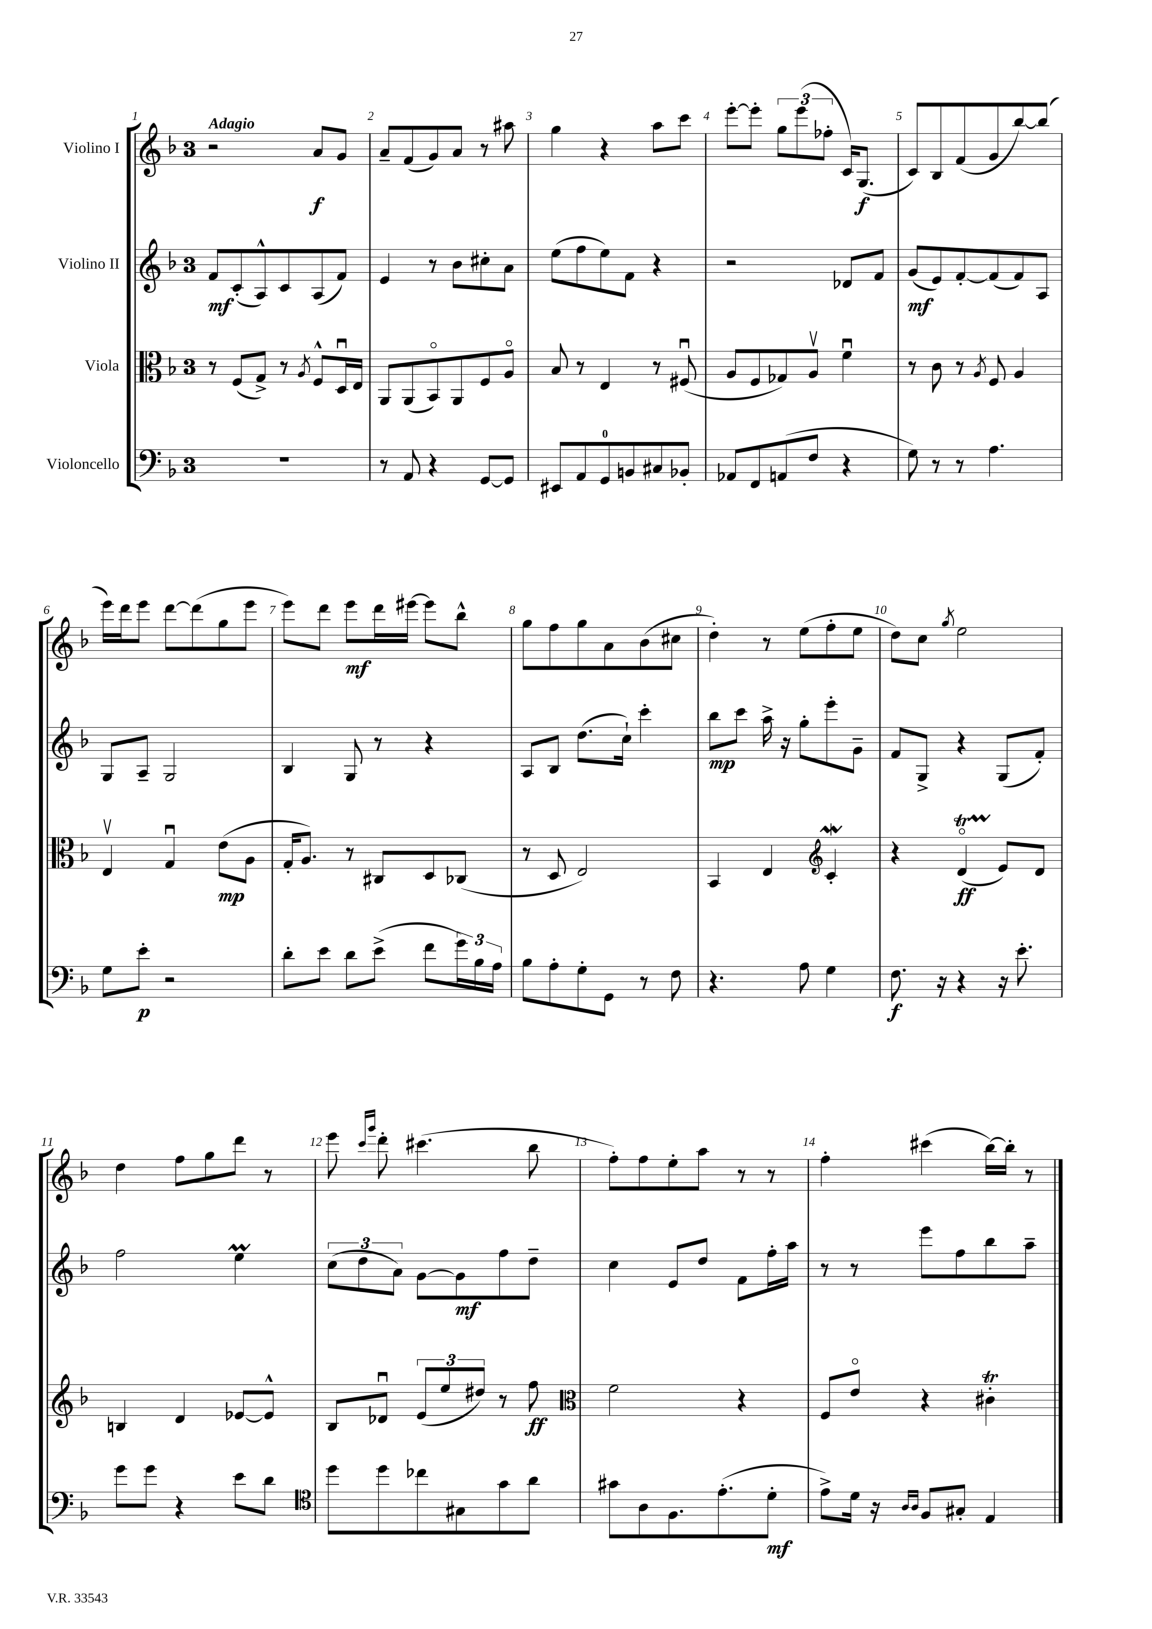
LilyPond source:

<<
\new StaffGroup <<
\new Staff = "s0" \with { instrumentName = "Violino I" } {
    \clef treble \key f \major \once \override Staff.TimeSignature.style = #'single-digit \time 3/4 \tempo "Adagio"
    r2 a'8\f g'8 |
    a'8-- f'8( g'8) a'8 r8 ais''8 |
    g''4 r4 a''8 c'''8 |
    e'''8~-. e'''8-. \tuplet 3/2 { g''8 e'''8( fes''8-. } c'16) g8.\f( |
    c'8) bes8 f'8( g'8 bes''8~) bes''8( |
    e'''16) d'''16 e'''8 d'''8~ d'''8( g''8 e'''8 |
    e'''8) d'''8 e'''8\mf d'''16 eis'''16~ eis'''8 bes''8-^ |
    g''8 f''8 g''8 a'8 bes'8( cis''8 |
    d''4-.) r8 e''8( f''8-. e''8 |
    d''8) c''8 \acciaccatura { g''8 } e''2 |
    d''4 f''8 g''8 d'''8 r8 |
    e'''8 \grace { c'''16 g'''16 } d'''8-. cis'''4.( bes''8 |
    f''8-.) f''8 e''8-. a''8 r8 r8 |
    f''4-. cis'''4( bes''16~) bes''16-. r8 \bar "|." |
}
\new Staff = "s1" \with { instrumentName = "Violino II" } {
    \clef treble \key f \major \once \override Staff.TimeSignature.style = #'single-digit \time 3/4
    f'8\mf c'8-.( a8-^) c'8 a8( f'8) |
    e'4 r8 bes'8 cis''8-. a'8 |
    e''8( f''8 e''8) f'8 r4 |
    r2 des'8 f'8 |
    g'8\mf( e'8) f'8~-. f'8( f'8) a8 |
    g8 a8-- g2 |
    bes4 g8 r8 r4 |
    a8 bes8 d''8.( c''16-!) c'''4-. |
    bes''8\mp c'''8 a''16-> r16 g''8-. e'''8-. g'8-- |
    f'8 g8-> r4 g8( f'8-.) |
    f''2 e''4\prall |
    \tuplet 3/2 { c''8( d''8 a'8) } g'8~ g'8\mf f''8 d''8-- |
    c''4 e'8 d''8 f'8 f''16-. a''16 |
    r8 r8 e'''8 f''8 bes''8 a''8-- \bar "|." |
}
\new Staff = "s2" \with { instrumentName = "Viola" } {
    \clef alto \key f \major \once \override Staff.TimeSignature.style = #'single-digit \time 3/4
    r8 f8( g8->) r8 \acciaccatura { a8 } f8-^ d16\downbow e16 |
    a,8 a,8( bes,8\flageolet) a,8 f8 a8\flageolet |
    bes8 r8 e4 r8 fis8\downbow( |
    a8 f8 ges8) a8\upbow f'4\downbow |
    r8 c'8 r8 \acciaccatura { a8 } f8 a4 |
    e4\upbow g4\downbow e'8\mp( a8 |
    g16-. a8.) r8 cis8 d8 ces8( |
    r8 d8 e2) |
    bes,4 e4 \clef treble c'4-.\mordent |
    r4 d'4\flageolet\startTrillSpan\ff( e'8\stopTrillSpan) d'8 |
    b4 d'4 ees'8~ ees'8-^ |
    bes8 des'8\downbow \tuplet 3/2 { e'8( e''8 dis''8) } r8 f''8\ff |
    \clef alto f'2 r4 |
    f8 e'8\flageolet r4 cis'4-.\trill \bar "|." |
}
\new Staff = "s3" \with { instrumentName = "Violoncello" } {
    \clef bass \key f \major \once \override Staff.TimeSignature.style = #'single-digit \time 3/4
    R2. |
    r8 a,8 r4 g,8~ g,8 |
    eis,8 a,8 g,8-0 b,8 cis8 bes,8-. |
    aes,8 f,8 a,8( f8 r4 |
    g8) r8 r8 a4. |
    g8 e'8-.\p r2 |
    d'8-. e'8 d'8 e'8->( f'8 \tuplet 3/2 { g'16) bes16 a16 } |
    bes8 a8-. g8-. g,8 r8 f8 |
    r4. a8 g4 |
    f8.\f r16 r4 r16 e'8.-. |
    g'8 g'8 r4 e'8 d'8 |
    \clef tenor d''8 d''8 ces''8 gis8 g'8 a'8 |
    gis'8 a8 f8. e'8.-.( d'8-.\mf |
    e'8->) d'16 r16 \grace { a16 a16 } f8 gis8-. e4 \bar "|." |
}
>>
>>
\layout { \context { \Score \override BarNumber.break-visibility = ##(#f #t #t) barNumberVisibility = #all-bar-numbers-visible } }
